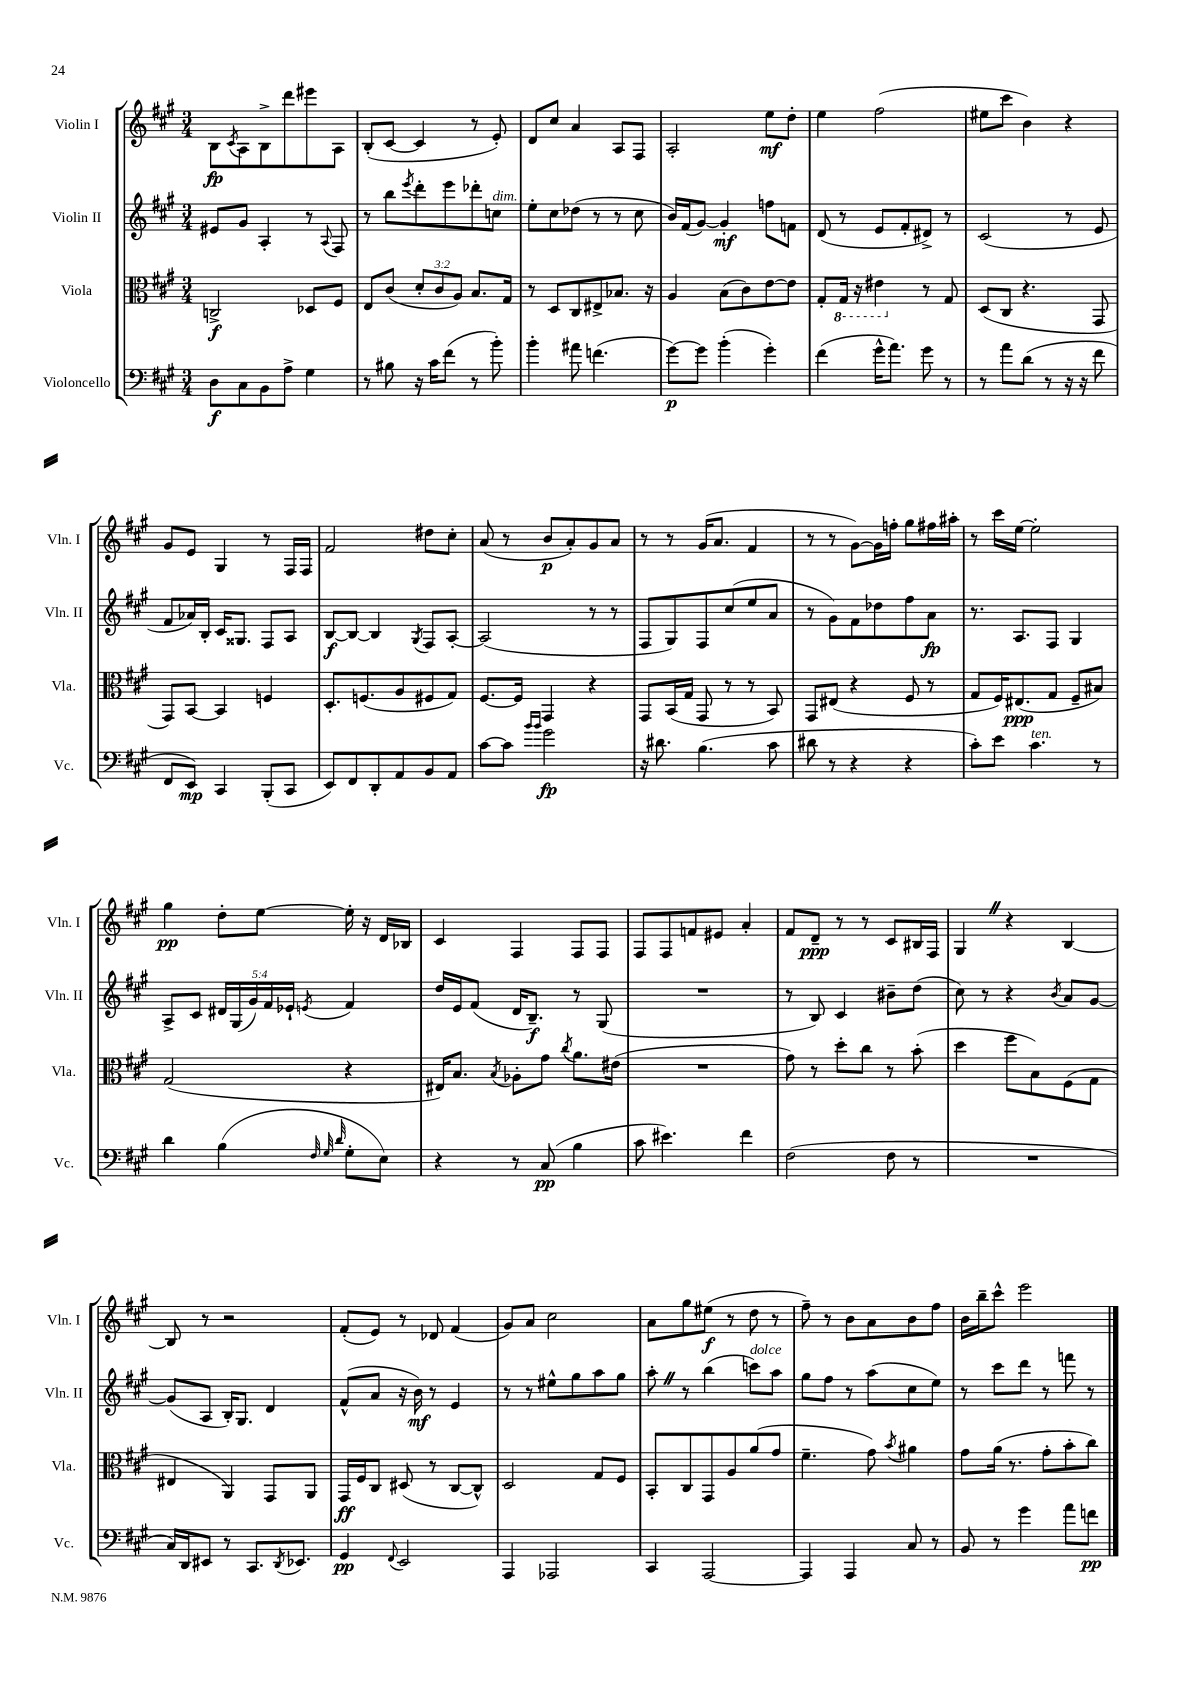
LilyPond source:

<<
\new StaffGroup <<
\new Staff = "s0" \with { instrumentName = "Violin I" shortInstrumentName = "Vln. I" } {
    \clef treble \key a \major \numericTimeSignature \time 3/4
    b8\fp \acciaccatura { cis'8 } a8 b8-> d'''8 eis'''8 a8 |
    b8-.( cis'8~ cis'4 r8 e'8-.) |
    d'8 cis''8 a'4 a8 fis8 |
    a2-. e''8\mf d''8-. |
    e''4 fis''2( |
    eis''8 cis'''8 b'4) r4 |
    gis'8 e'8 gis4 r8 fis16 fis16 |
    fis'2 dis''8 cis''8-. |
    a'8( r8 b'8\p a'8-.) gis'8 a'8 |
    r8 r8 gis'16( a'8. fis'4 |
    r8 r8 gis'8~) gis'16 f''16-. gis''8 fis''16 ais''16-. |
    r8 cis'''16 e''16~ e''2-. |
    gis''4\pp d''8-. e''8~ e''16-. r16 d'16 bes16 |
    cis'4 fis4 fis8 fis8 |
    fis8 fis8 f'8 eis'8 a'4-. |
    fis'8 d'8--\ppp r8 r8 cis'8 bis16 fis16 |
    gis4 \once \override BreathingSign.text = \markup { \musicglyph "scripts.caesura.straight" } \breathe r4 b4~ |
    b8 r8 r2 |
    fis'8-.( e'8) r8 des'8 fis'4( |
    gis'8) a'8 cis''2 |
    a'8 gis''8 eis''8\f( r8 d''8 r8 |
    fis''8--) r8 b'8 a'8 b'8 fis''8 |
    b'16 b''16-- cis'''8-^ e'''2 \bar "|." |
}
\new Staff = "s1" \with { instrumentName = "Violin II" shortInstrumentName = "Vln. II" } {
    \clef treble \key a \major \numericTimeSignature \time 3/4 \override Staff.TupletNumber.text = #tuplet-number::calc-fraction-text
    eis'8 gis'8 a4-. r8 \appoggiatura { a8 } fis8 |
    r8 b''8 \acciaccatura { e'''8 } d'''8-. e'''8 des'''8-. c''8^\markup { \italic "dim." } |
    e''8-. cis''8 des''8( r8 r8 cis''8 |
    b'16) fis'16( gis'8~) gis'4-.\mf f''8 f'8 |
    d'8( r8 e'8 fis'8-. dis'8->) r8 |
    cis'2( r8 e'8 |
    fis'8 aes'16) b16-. cis'16 gisis8. fis8 a8 |
    b8~\f b8~ b4 \acciaccatura { gis8 } fis8 a8~-. |
    a2( r8 r8 |
    fis8 gis8) fis8 cis''8( e''8 a'8 |
    r8 gis'8) fis'8 des''8 fis''8 a'8\fp |
    r8. a8. fis8 gis4 |
    a8-> cis'8 \tuplet 5/4 { dis'16 gis16( gis'16) fis'16 ees'16-! } \acciaccatura { e'8 } fis'4 |
    d''16 e'16 fis'8( d'16 b8.--\f) r8 gis8( |
    R2. |
    r8 b8) cis'4 bis'8-- d''8( |
    cis''8) r8 r4 \acciaccatura { b'8 } a'8 gis'8~ |
    gis'8( a8 b16-.) gis8. d'4 |
    fis'8-^( a'8 r16 b'16\mf) r8 e'4 |
    r8 r8 eis''8-^ gis''8 a''8 gis''8 |
    a''8-. \once \override BreathingSign.text = \markup { \musicglyph "scripts.caesura.straight" } \breathe r8 b''4( c'''8^\markup { \italic "dolce" }) a''8 |
    gis''8 fis''8 r8 a''8( cis''8 e''8) |
    r8 cis'''8 d'''8 r8 f'''8 r8 \bar "|." |
}
\new Staff = "s2" \with { instrumentName = "Viola" shortInstrumentName = "Vla." } {
    \clef alto \key a \major \numericTimeSignature \time 3/4 \override Staff.TupletNumber.text = #tuplet-number::calc-fraction-text
    c2->\f des8 fis8 |
    e8 cis'8( \tuplet 3/2 { d'8-. cis'8 a8) } b8. gis16 |
    r8 d8 cis8 eis8-> bes8. r16 |
    a4 b8( cis'8) e'8~ e'8 |
    gis8-. \ottava #-1 gis,16 r16 eis4 \ottava #0 r8 gis8 |
    d8( cis8 r4. gis,8 |
    gis,8) b,8~ b,4 f4 |
    d8.-. f8.( a8 fis8 gis8) |
    fis8.~ fis16 gis,4 r4 |
    gis,8 b,16( gis16 gis,8 r8 r8 b,8) |
    gis,8 eis8( r4 fis8 r8 |
    gis8 fis16) eis8.\ppp( gis8 fis8-- bis8) |
    gis2( r4 |
    eis16) b8. \acciaccatura { b8 } aes8-. gis'8 \acciaccatura { cis''8 } a'8. eis'16( |
    R2. |
    gis'8) r8 d''8-. cis''8 r8 b'8-.( |
    d''4 fis''8 b8) fis8( gis8 |
    eis4 a,4) gis,8 a,8 |
    gis,16\ff fis16 cis8 dis8( r8 cis8~ cis8-^) |
    d2 gis8 fis8 |
    b,8-. cis8 gis,8 a8 a'8( gis'8 |
    fis'4.-- gis'8) \acciaccatura { b'8 } ais'4 |
    gis'8 a'16( r8. gis'8-. b'8-. cis''8) \bar "|." |
}
\new Staff = "s3" \with { instrumentName = "Violoncello" shortInstrumentName = "Vc." } {
    \clef bass \key a \major \numericTimeSignature \time 3/4
    d8\f cis8 b,8 a8-> gis4 |
    r8 bis8 r16 cis'16 fis'8( r8 b'8-.) |
    b'4-. ais'8 f'4.( |
    gis'8~\p) gis'8 b'4-.( gis'4-.) |
    fis'4( gis'16-^ a'8.) gis'8 r8 |
    r8 a'8 d'8( r8 r16 r16 fis'8 |
    fis,8 e,8\mp) cis,4 b,,8-.( cis,8 |
    e,8) fis,8 d,8-. a,8 b,8 a,8 |
    cis'8~ cis'8 \grace { b'16 b'16 } gis'2\fp |
    r16 dis'8. b4.( cis'8 |
    dis'8 r8 r4 r4 |
    cis'8-.) e'8 cis'4.^\markup { \italic "ten." } r8 |
    d'4 b4( \grace { fis32 gis32 d'32 } gis8-. e8) |
    r4 r8 cis8\pp( b4 |
    cis'8 eis'4.) fis'4 |
    fis2( fis8 r8 |
    R2. |
    cis16) d,16 eis,8 r8 cis,8. \acciaccatura { d,8 } ees,8. |
    gis,4\pp \appoggiatura { fis,8 } e,2 |
    a,,4 aes,,2 |
    cis,4 a,,2~ |
    a,,4 a,,4 cis8 r8 |
    b,8 r8 gis'4 a'8 f'8\pp \bar "|." |
}
>>
>>
\layout { \context { \Score \remove "Bar_number_engraver" } }
